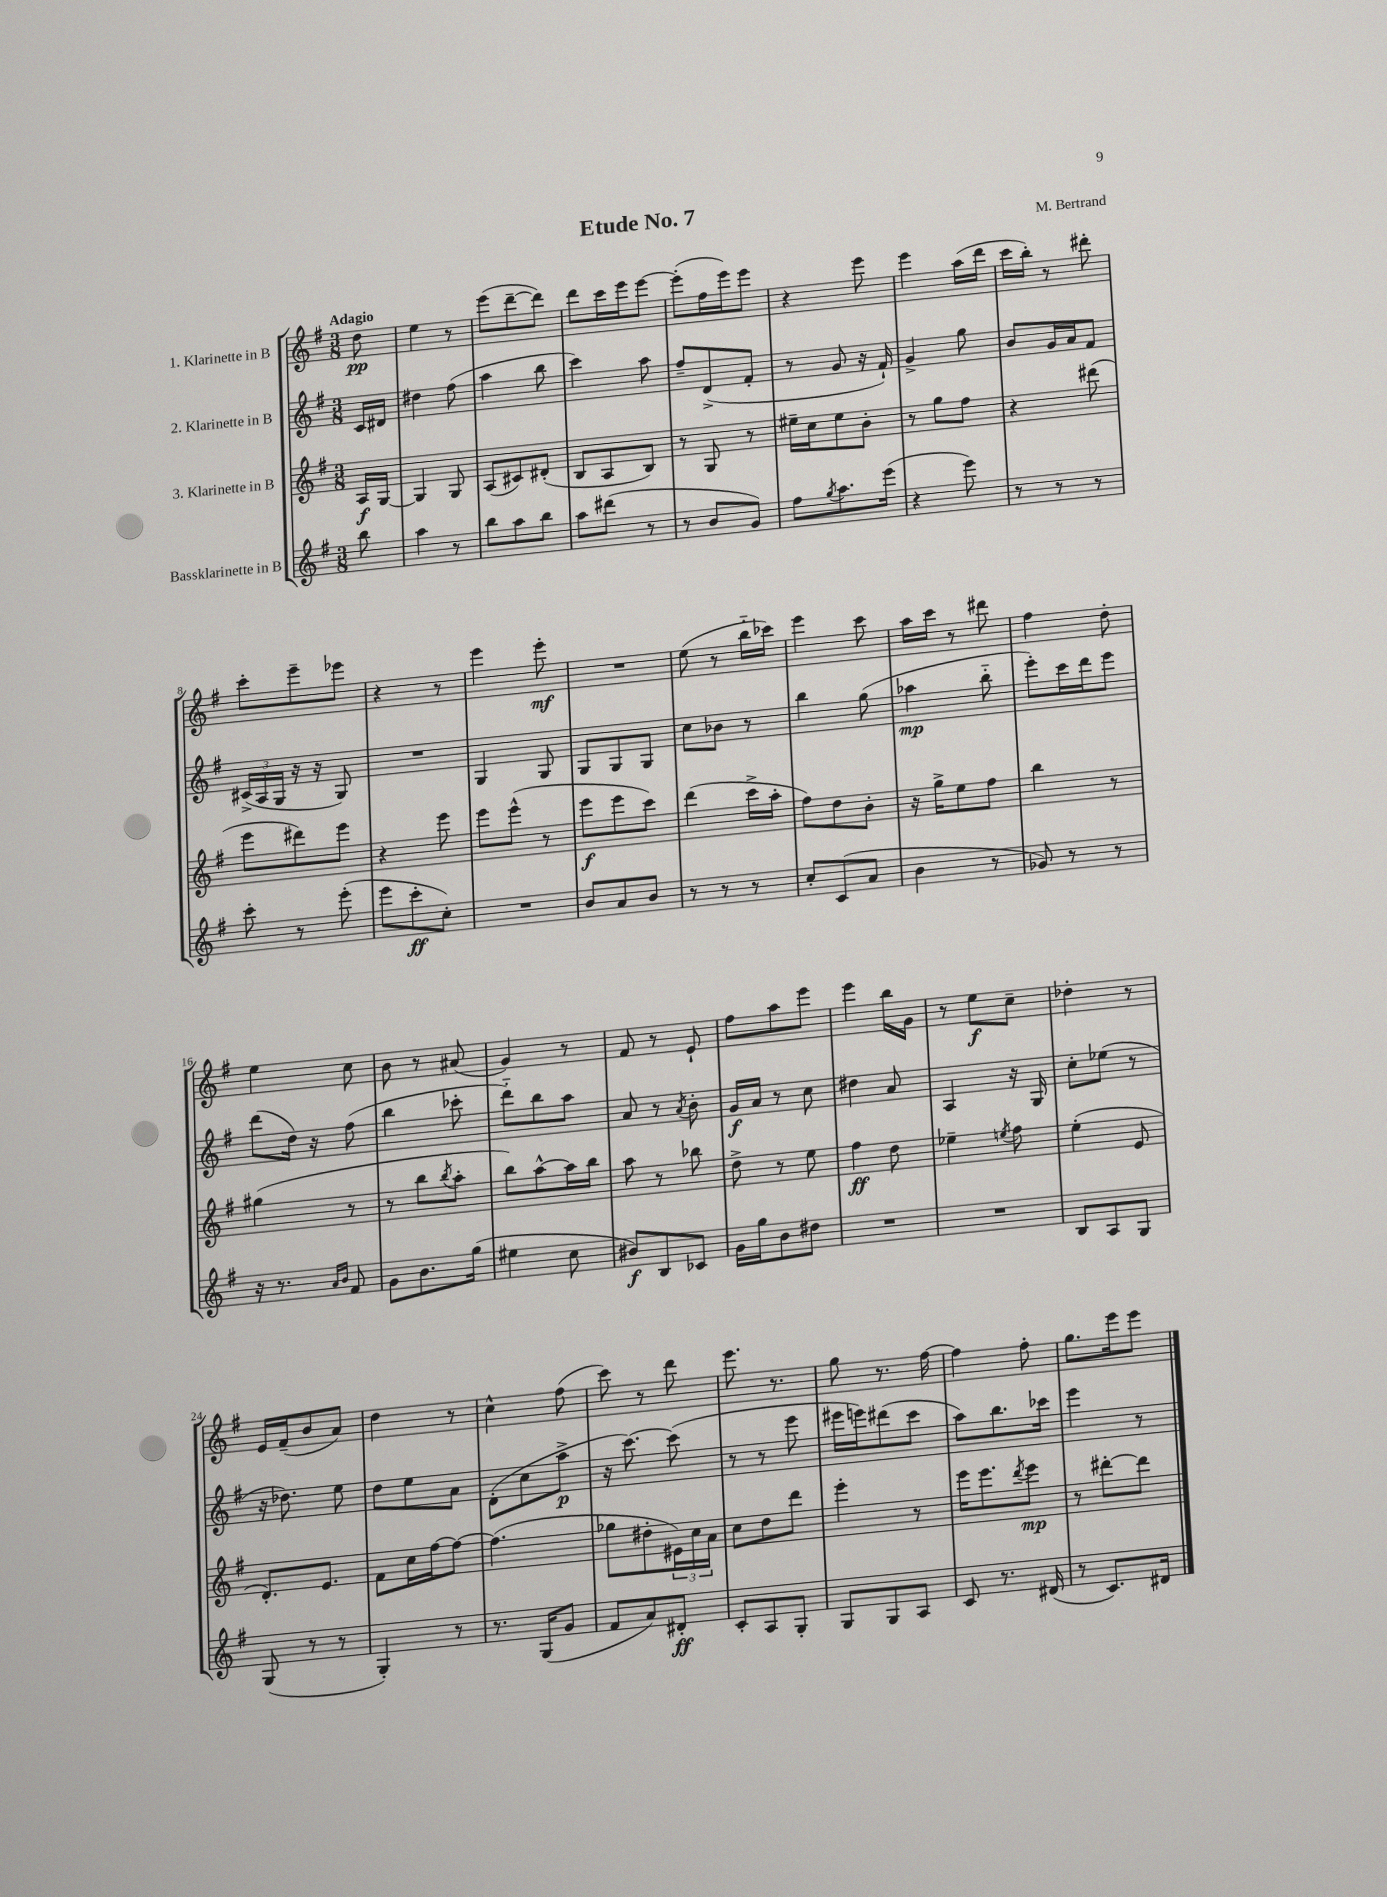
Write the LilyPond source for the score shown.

\header { title = "Etude No. 7" composer = "M. Bertrand" }
<<
\new StaffGroup <<
\new Staff = "s0" \with { instrumentName = "1. Klarinette in B" } {
    \clef treble \key g \major \numericTimeSignature \time 3/8 \partial 8 \tempo "Adagio"
    d''8\pp |
    e''4 r8 |
    e'''8( d'''8~-- d'''8) |
    d'''8 c'''16 e'''16 e'''8~ |
    e'''8-.( fis''16 e'''16) e'''8 |
    r4 e'''8 |
    e'''4 a''16( d'''16 |
    c'''16 b''16-.) r8 dis'''8-. |
    c'''8-. e'''8-- ees'''8 |
    r4 r8 |
    e'''4 e'''8-.\mf |
    R4. |
    e''8( r8 b''16-_ ces'''16) |
    e'''4 c'''8 |
    a''16 c'''16 r8 dis'''8 |
    fis''4 d''8-. |
    e''4 c''8 |
    b'8 r8 ais'8( |
    g'4) r8 |
    fis'8 r8 e'8-! |
    fis''8 a''8 e'''8 |
    e'''4 b''16 g'16 |
    r8 e''8\f c''8-- |
    des''4-. r8 |
    e'16 fis'16--( b'8 a'8) |
    d''4 r8 |
    c''4-^ fis''8( |
    c'''8) r8 d'''8 |
    e'''8. r8. |
    g''8 r8. fis''16~ |
    fis''4 fis''8-. |
    g''8. e'''16 e'''8 \bar "|." |
}
\new Staff = "s1" \with { instrumentName = "2. Klarinette in B" } {
    \clef treble \key g \major \numericTimeSignature \time 3/8 \partial 8
    c'16 dis'16 |
    dis''4 fis''8( |
    a''4 b''8 |
    c'''4) a''8 |
    fis''8-- d'8->( fis'8-. |
    r8 g'8 r16 fis'16-!) |
    g'4-> g''8 |
    b'8 g'16 a'16 fis'8 |
    \tuplet 3/2 { cis'16->( a16 g16 } r16 r16 g8) |
    R4. |
    g4 g8 |
    g8 g8 g8 |
    c''8 bes'8 r8 |
    b''4 g''8( |
    aes''4\mp b''8-_ |
    e'''8-.) c'''16 d'''16 e'''8 |
    d'''8( d''16) r16 fis''8( |
    b''4 ces'''8-. |
    d'''8-_) b''8 a''8 |
    a'8 r8 \acciaccatura { a'8 } b'8-. |
    g'16\f a'16 r8 c''8 |
    dis''4 a'8 |
    a4 r16 g16 |
    c''8-. ees''8( r8 |
    r16 des''8.) e''8 |
    d''8 e''8 a'8 |
    d'8-.( c''8 a''8->\p |
    r16 c'''8.~) c'''8( |
    r8 r8 e'''8 |
    eis'''16 e'''16) dis'''8( c'''8 |
    a''8) b''8. ces'''16 |
    e'''4 r8 \bar "|." |
}
\new Staff = "s2" \with { instrumentName = "3. Klarinette in B" } {
    \clef treble \key g \major \numericTimeSignature \time 3/8 \partial 8
    a16\f g16~ |
    g4 g8 |
    a8( cis'8) dis'8-.( |
    b8 a8 b8) |
    r8 g8 r8 |
    eis''16-- c''16 eis''8 b'8-. |
    r8 g''8 fis''8 |
    r4 dis'''8( |
    e'''8 dis'''8) e'''8 |
    r4 e'''8 |
    e'''8 e'''8-^( r8 |
    e'''8\f e'''8 c'''8) |
    d'''4( c'''16-> a''16-. |
    fis''8) d''8 b'8-. |
    r16 g''16-> e''8 fis''8 |
    b''4 r8 |
    gis''4( r8 |
    r8 b''8 \acciaccatura { b''8 } a''8-. |
    b''8) a''8~-^ a''16 b''16 |
    a''8 r8 bes''8 |
    d''8-> r8 e''8 |
    fis''4\ff d''8 |
    ees''4-- \acciaccatura { e''8 } fis''8 |
    e''4-.( e'8 |
    d'8.-.) e'8. |
    fis'8 c''16 fis''16~ fis''8~ |
    fis''4.( |
    ges''8 dis''8-. \tuplet 3/2 { eis'16) c''16 a'16 } |
    c''8 d''8 d'''8 |
    e'''4-. r8 |
    e'''16 e'''8. \acciaccatura { d'''8 } e'''8\mp |
    r8 dis'''8~-. dis'''8 \bar "|." |
}
\new Staff = "s3" \with { instrumentName = "Bassklarinette in B" } {
    \clef treble \key g \major \numericTimeSignature \time 3/8 \partial 8
    b''8 |
    a''4 r8 |
    b''8 a''8 b''8 |
    a''8 dis'''8( r8 |
    r8 b'8 g'8) |
    fis''8 \acciaccatura { g''8 } a''8. e'''16( |
    r4 e'''8) |
    r8 r8 r8 |
    c'''8-. r8 e'''8-.( |
    e'''8 c'''8-.\ff c''8-.) |
    R4. |
    b'8 a'8 b'8 |
    r8 r8 r8 |
    c''8-. c'8( a'8 |
    b'4 r8 |
    ges'8) r8 r8 |
    r16 r8. \grace { a'16 b'16 } fis'8 |
    g'8 b'8. g''16( |
    eis''4 c''8 |
    bis'8\f) b8 ces'8 |
    g'16 g''16 b'8 dis''8 |
    R4. |
    R4. |
    b8 a8 g8 |
    g8( r8 r8 |
    g4-.) r8 |
    r8. g16( g'8 |
    fis'8 a'8) dis'8-.\ff |
    c'8-. a8 g8-. |
    g8 g8 a8 |
    c'8 r8. dis'16( |
    r8 c'8.) dis'16 \bar "|." |
}
>>
>>
